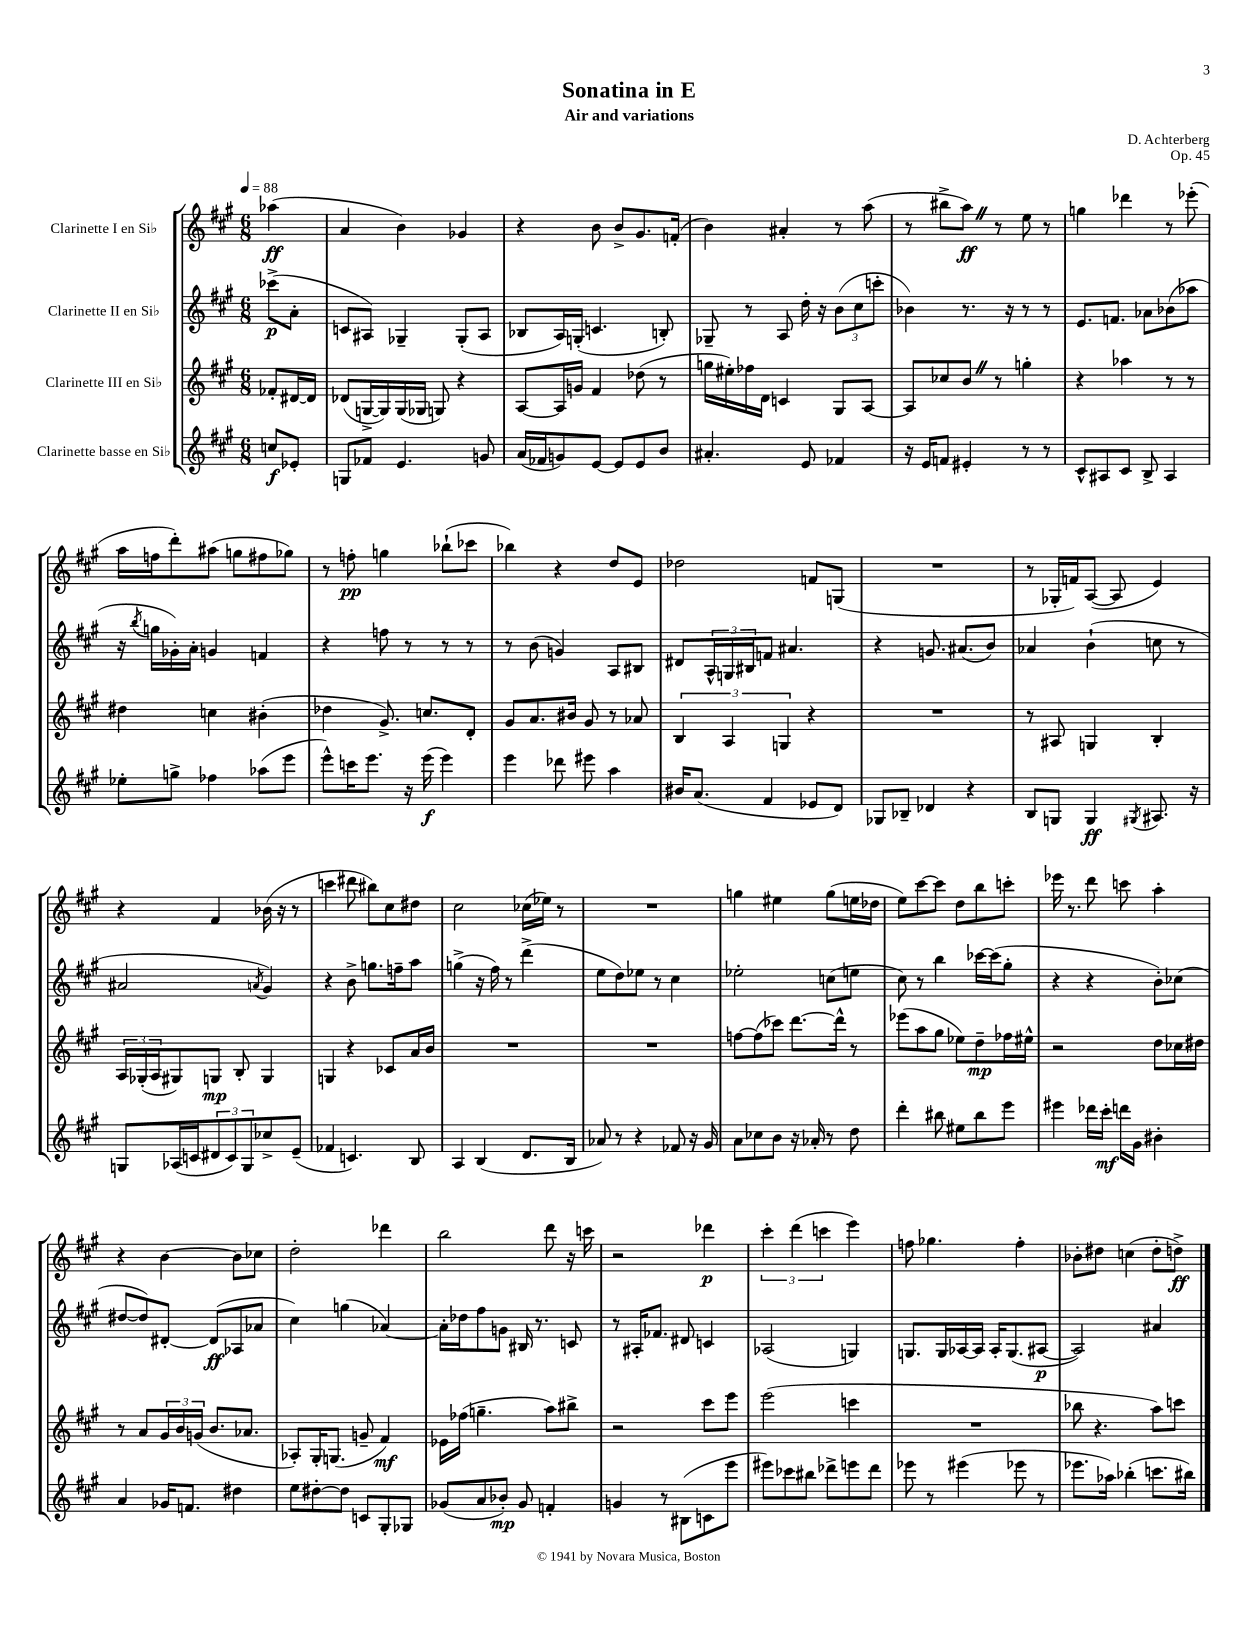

**kern	**kern	**kern	**kern
*staff4	*staff3	*staff2	*staff1
*clefG2	*clefG2	*clefG2	*clefG2
*k[f#c#g#]	*k[f#c#g#]	*k[f#c#g#]	*k[f#c#g#]
*M6/8	*M6/8	*M6/8	*M6/8
*MM88	*MM88	*MM88	*MM88
8cc	8f-'	(8ccc-^	(4aa-
8e-'	[16d#	8a'	.
.	16d#]	.	.
=	=	=	=
8G	(8d-	8c	4a
8f-	[16G^	8A#)	.
.	16G])	.	.
4.e	(16G	4G-~	4b)
.	16G-	.	.
.	8G)	.	.
.	4r	(8G-'	4g-
8g	.	8A#	.
=	=	=	=
(16a	[8A	8B-	4r
16f-	.	.	.
8g)	16A]	16A)	.
.	16g	(16G'	.
[8e	4f#	4.c	8b
8e]	.	.	8b^
8e	(8dd-	.	8.g#
8b	8r	8B')	.
.	.	.	(16f'
=	=	=	=
4.a#'	16gg	8G-~	4b)
.	16ee#')	.	.
.	16ff-	8r	.
.	16d	.	.
.	4c	8A	4a#'
8e	.	16dd'	.
.	.	16r	.
4f-	8G#	(12b	8r
.	.	12cc#	.
.	[8A	.	(8aa
.	.	12ccc'	.
=	=	=	=
16r	8A]	4b-)	8r
16e	.	.	.
8f	8cc-	.	8bb#^
4e#'	8b	8.r	8aa)
.	8r	.	8r
.	.	16r	.
8r	4gg'	8r	8ee
8r	.	8r	8r
=	=	=	=
8c#^^	4r	8.e	4gg
8A#	.	.	.
.	.	8.f	.
8c#	4aa-	.	4ddd-
8B^	.	8a-	.
4A#	8r	(8b-	8r
.	8r	8aa-	(8eee-'
=	=	=	=
8ee-'	4dd#	16r	16aa
.	.	8qbb	.
.	.	16gg	16ff
8gg^	.	16g-')	8ddd')
.	.	16a'	.
4ff-	4cc	4g	(8aa#
.	.	.	8gg
(8aa-	(4b#'	4f	8ff#
8eee	.	.	8gg-)
=	=	=	=
8eee^^)	4dd-	4r	8r
16ccc	.	.	8ff'
8.eee	.	.	.
.	8.g#^)	8ff	4gg
16r	.	8r	.
(16eee	8.cc	.	.
4eee)	.	8r	(8bb-`
.	8d'	8r	8ccc-
=	=	=	=
4eee	8g#	8r	4bb-)
.	8.a	(8b	.
8ddd-	.	4g)	4r
.	16b#	.	.
8eee#	8g#	.	.
4aa	8r	8A	8dd
.	8a-	8B#	8e
=	=	=	=
16b#	6B	8d#	2dd-
(8.a	.	.	.
.	.	24A^^	.
.	6A	24G	.
.	.	24B#	.
4f#	.	8f	.
.	6G	.	.
.	.	4.a#	.
8e-	4r	.	8f
8d)	.	.	(8G
=	=	=	=
8G-	2.r	4r	2.r
8B-~	.	.	.
4d-	.	8.g	.
.	.	(8.a#	.
4r	.	.	.
.	.	8b)	.
=	=	=	=
8B	8r	4a-	8r
8G	8A#	.	16G-'
.	.	.	16f)
4G	4G	(4b`	([8A
.	.	.	8A]
8qG#	.	.	.
8.A#	4B'	8cc	4e)
.	.	8r	.
16r	.	.	.
=	=	=	=
8G	24A	2a#	4r
.	(24G-'	.	.
.	24A	.	.
(16A-	8G#)	.	.
16c	.	.	.
12d#	8G	.	4f#
12c)	.	.	.
.	8B'	.	.
12G	.	.	.
.	.	8qa	.
8cc-^	4G	4g#)	(16b-
.	.	.	16r
(8e~	.	.	8r
=	=	=	=
4f-	4G	4r	4ccc
4.c)	4r	8b^	8ddd#
.	.	8.gg	8bb#)
.	8c-	.	8cc#
.	.	16ff~	.
8B	16a	8aa	8dd#
.	16b	.	.
=	=	=	=
4A	2.r	(4gg^	2cc#
(4B	.	16r	.
.	.	16ff#)	.
.	.	8r	.
8.d	.	(4ddd^	(16cc-
.	.	.	16ee-)
.	.	.	8r
16B	.	.	.
=	=	=	=
8a-)	2.r	8ee	2.r
8r	.	8dd)	.
4r	.	8ee-	.
.	.	8r	.
8f-	.	4cc#	.
16r	.	.	.
16g#	.	.	.
=	=	=	=
8a	[8ff	2ee-'	4gg
8cc-	(8ff]	.	.
8b	8ccc-)	.	4ee#
16r	[8.ddd	.	.
16a-'	.	.	.
8r	.	(8cc	(8gg
.	16ddd^^]	.	.
8dd	8r	8ee	16ee
.	.	.	16dd-
=	=	=	=
4ddd'	(8eee-	8cc#)	8ee)
.	8aa	8r	[8ccc#
8bb#	8gg#	4bb	8ccc#]
8ee#	8ee-)	.	8dd
8bb#	8dd~	[16ccc-	8bb
.	.	(16ccc-]	.
8eee	16ff-	8gg#'	8ccc'
.	16ee#^^	.	.
=	=	=	=
4eee#	2r	4r	16eee-
.	.	.	8.r
16ddd-	.	4r	8ddd
16ccc#'	.	.	.
16ddd	.	.	8ccc
16g#	.	.	.
4b#'	8dd	8b')	4aa'
.	16cc-	(8cc-	.
.	16dd#	.	.
=	=	=	=
4a	8r	[8dd#	4r
.	8a	8dd#])	.
16g-	24g#	[8d#'	[4b
.	24b	.	.
8.f	.	.	.
.	(24g	.	.
.	8.b	(8d#]	.
4dd#	.	8A-	8b]
.	8.a-	.	.
.	.	8a-	8cc-
=	=	=	=
8ee	8A-')	4cc#)	2dd'
[8dd#'	16G#'	.	.
.	(8.G	.	.
8dd#]	.	(4gg	.
8c	8g~	.	.
8G#'	4f#)	[4a-)	4ddd-
8G-	.	.	.
=	=	=	=
(8g-	16e-	16a-']	2bb
.	(16ff-	16dd-	.
8a	4.gg~	8ff#	.
8b-')	.	8g	.
8g-	.	16B#	.
.	.	8.r	.
4f'	8aa)	.	8ddd
.	8bb#^	8c	16r
.	.	.	16ccc
=	=	=	=
4g	2r	8r	2r
.	.	16A#'	.
.	.	8.f-	.
8r	.	.	.
(8B#	.	8d#	.
8c	8ccc#	4c	4ddd-
8eee	8eee	.	.
=	=	=	=
8eee#)	(2eee	(2A-	6ccc#'
8ccc-	.	.	.
.	.	.	(6ddd
8bb#	.	.	.
.	.	.	6ccc
8ddd-^	.	.	.
8eee	4ccc	4G)	4eee)
8ddd-	.	.	.
=	=	=	=
8eee-	2.r	8.G	8ff
8r	.	.	4.gg-
.	.	16G	.
(4eee#	.	[16A-	.
.	.	16A-]	.
.	.	16A-'	.
.	.	(8.G	.
8eee-	.	.	4ff'
8r	.	[8A#	.
=	=	=	=
8.eee-	8bb-	2A#])	8b-'
.	4.r	.	8dd#
16aa-)	.	.	.
(4bb-'	.	.	(4cc
8.ccc	8aa)	4a#	8dd#'
.	8ccc	.	8dd^)
16bb#)	.	.	.
==	==	==	==
*-	*-	*-	*-
